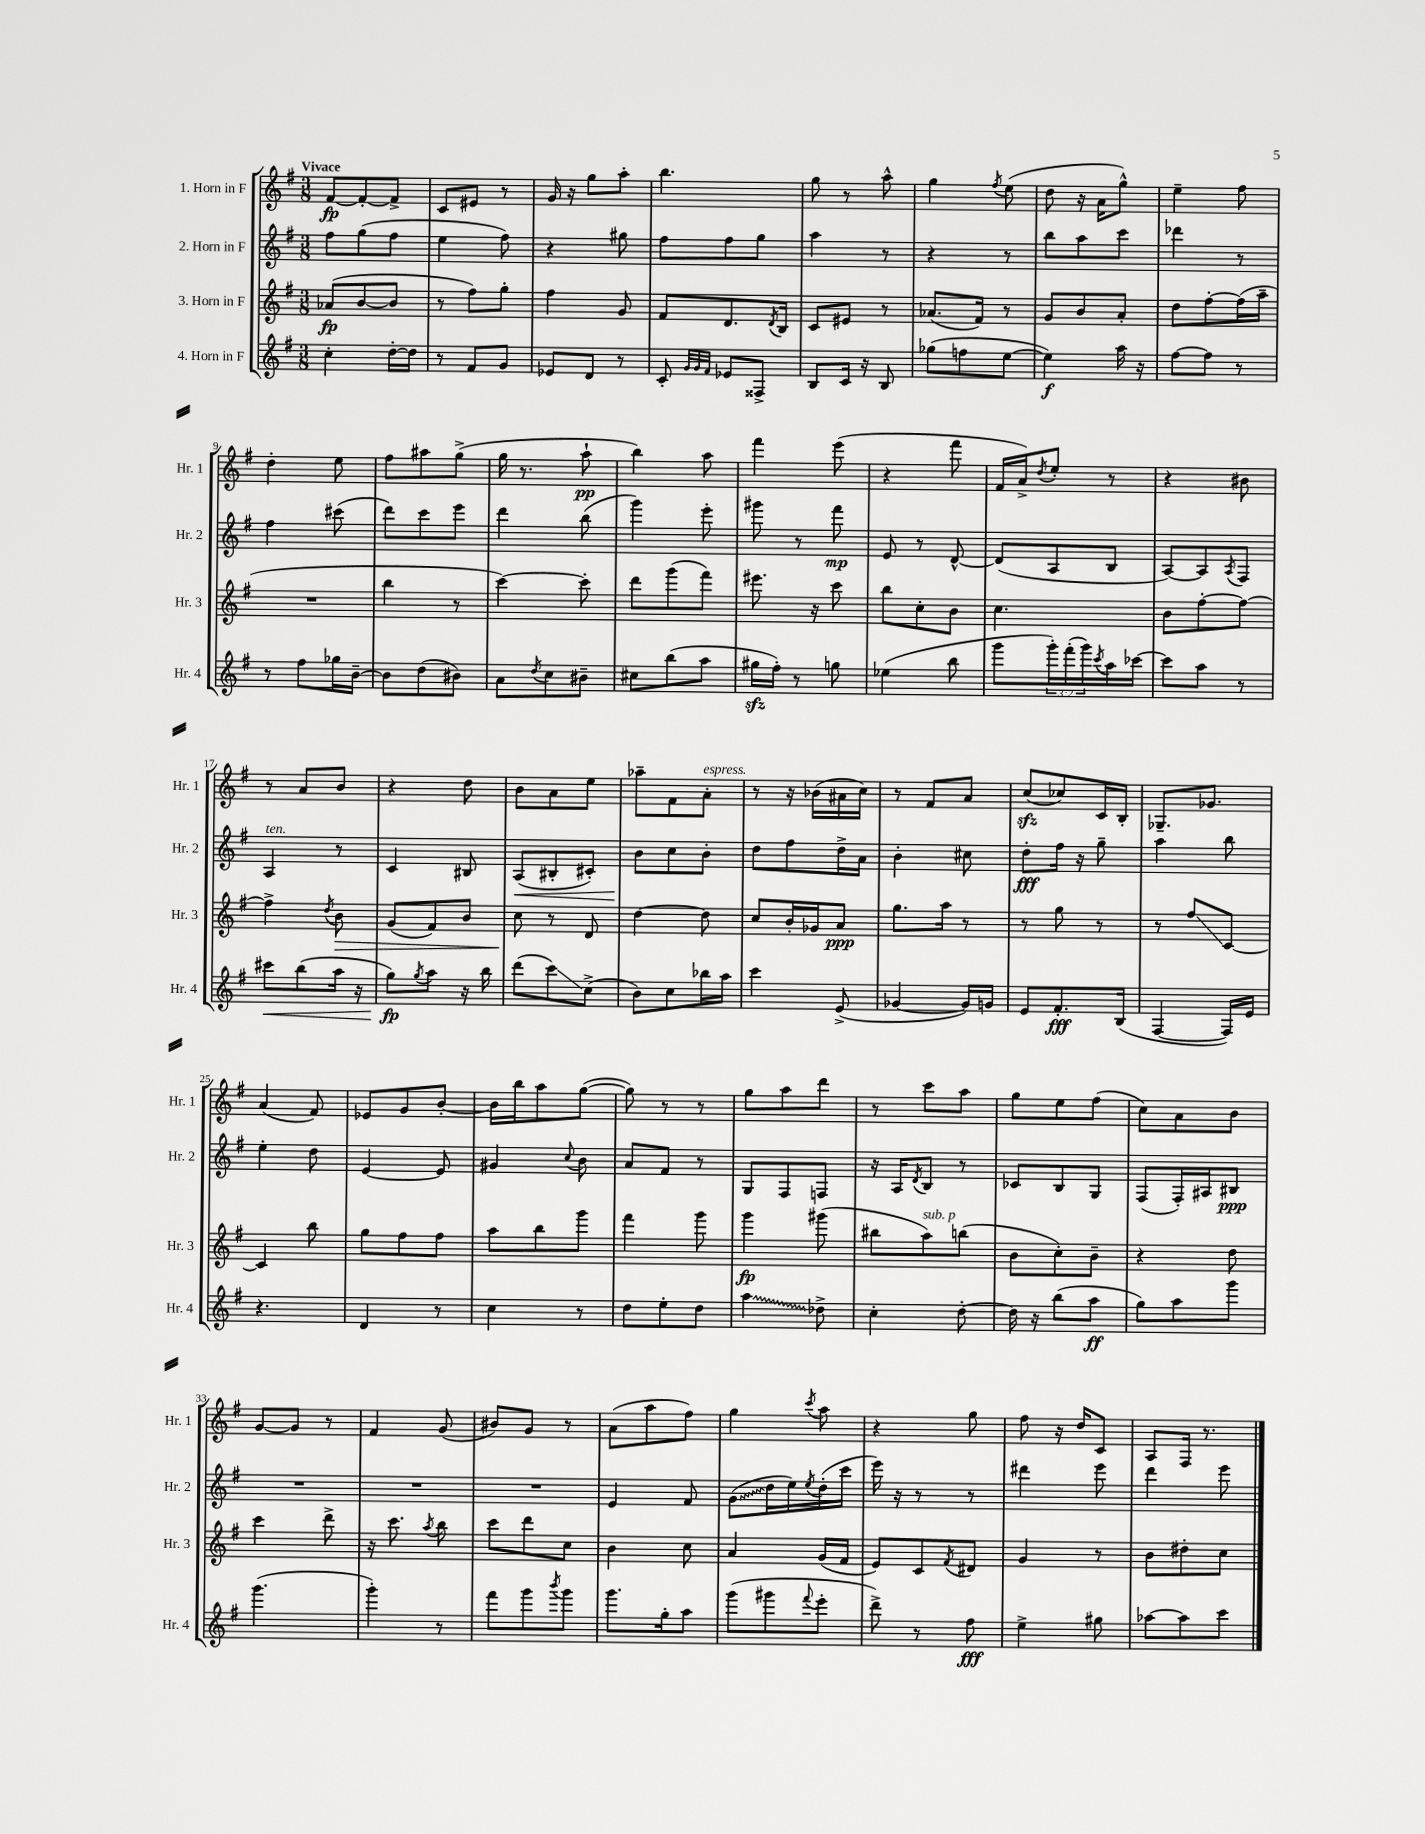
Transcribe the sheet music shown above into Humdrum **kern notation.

**kern	**kern	**kern	**kern
*staff4	*staff3	*staff2	*staff1
*clefG2	*clefG2	*clefG2	*clefG2
*k[f#]	*k[f#]	*k[f#]	*k[f#]
*M3/8	*M3/8	*M3/8	*M3/8
4cc'\	(8a-/L	8ff#\L	[8f#/L
.	[8b/	(8gg\	8f#'/_
[16dd'\LL	8b/]J	8ff#\J	8f#^/]J
16dd\]JJ	.	.	.
=	=	=	=
8r	8r	4ee\	8c/L
8f#/L	8ff#\L)	.	8e#/J
8g/J	8gg'\J	8ff#\)	8r
=	=	=	=
8e-/L	4ff#\	4r	16g/
.	.	.	16r
8d/J	.	.	8gg\L
8r	8g/	8gg#\	8aa'\J
=	=	=	=
8c'/	8f#/L	8ff#\L	4.bb\
32qqg/LLL	.	.	.
32qqg/	.	.	.
32qqf#/JJJ	.	.	.
8e-/L	8.d/	8ff#\	.
8F##^/J	.	8gg\J	.
.	8qd/	.	.
.	16B/Jk	.	.
=	=	=	=
8B/L	8c/L	4aa\	8gg\
16c/Jk	8e#/J	.	8r
16r	.	.	.
8B/	8r	8r	8aa^^\
=	=	=	=
(8gg-\L	(8.a-/L	4r	4gg\
8ff\	.	.	.
.	16f#/Jk)	.	.
.	.	.	8qff#/
[8ee\J	8r	8r	(8ee\
=	=	=	=
4ee\])	8g/L	8bb\L	8dd\
.	8b/	8aa\	16r
.	.	.	16a\LK
16aa\	8a'/J	8ccc\J	8gg^^\J)
16r	.	.	.
=	=	=	=
[8ff#\L	8dd\L	4ddd-\	4ee~\
8ff#\]J	[8ff#'\	.	.
8r	(16ff#\]L	8r	8ff#\
.	16aa~\JJ	.	.
=	=	=	=
8r	4.r	4ff#\	4dd'\
8ff#\L	.	.	.
16gg-\L	.	(8ccc#\	8ee\
[16b~\JJ	.	.	.
=	=	=	=
8b\]L	4bb\	8ddd\L)	8ff#\L
(8dd\	.	8ccc\	8aa#\
8b#\J)	8r	8eee\J	(8gg^\J
=	=	=	=
8a\L	[4ccc\)	4ddd\	16gg\
.	.	.	8.r
8qdd/	.	.	.
8cc\	.	.	.
8b#~\J	8ccc'\]	(8bb\	8aa`\
=	=	=	=
8cc#\L	8ddd\L	4ggg\)	4bb\)
(8bb\	(8ggg\	.	.
8aa\J	8fff#\J)	8eee'\	8aa\
=	=	=	=
16gg#\LL	8.eee#\	8ggg#\	4fff#\
16ff#'\JJ)	.	.	.
8r	.	8r	.
.	16r	.	.
8gg\	8ccc\	8fff#\	(8eee\
=	=	=	=
(4ee-\	8bb\L	8e/	4r
.	8cc'\	8r	.
8bb\	8b\J	[8d^^/	8fff#\
=	=	=	=
8ggg\L	4.cc\	(8d/]L	16f#/LL
.	.	.	16a^/J)
.	.	.	8qdd/
24ggg'\L)	.	8A/	8ee'/J
(24fff#'\	.	.	.
24ggg\)	.	.	.
8qccc/	.	.	.
16aa\	.	8B/J	8r
[16ccc-\JJ	.	.	.
=	=	=	=
8ccc-\]L	8b\L	[8A/L)	4r
8aa\J	[8ff#'\	8A/]	.
.	.	8qA/	.
8r	8ff#\_J	8F#/J	8b#\
=	=	=	=
8ccc#\L	4ff#^\]	4A/	8r
(8bb\	.	.	8a/L
.	8qdd/	.	.
16aa\Jk	8b\	8r	8b/J
16r	.	.	.
=	=	=	=
8gg\L)	(8g/L	4c/	4r
8qgg/	.	.	.
8aa\J	8f#/)	.	.
16r	8b/J	8B#/	8dd\
16bb\	.	.	.
=	=	=	=
(8ddd\L	8cc\	(8A/L	8b\L
8ccc\)	8r	8B#'/	8a\
(8cc^\J	8d/	8c#'/J)	8ee\J
=	=	=	=
8b\L)	[4dd\	8b\L	8aa-~\L
8cc\	.	8cc\	8f#\
16bb-\L	8dd\]	8b'\J	8a'\J
16aa\JJ	.	.	.
=	=	=	=
4ccc\	8cc/L	8dd\L	8r
.	16b'/L	8ff#\	16r
.	16g-/J	.	(16b-\LL
(8e^/	8a/J	16dd^\L	16a#\
.	.	16a\JJ	16cc\JJ)
=	=	=	=
[4g-/	8.gg\L	4b'\	8r
.	.	.	8f#/L
.	16aa\Jk	.	.
16g-/]LL)	8r	8cc#\	8a/J
16g/JJ	.	.	.
=	=	=	=
8e/L	8r	8dd'\L	(8cc/L
8.f#'/	8gg\	16ff#\Jk	8cc-/)
.	.	16r	.
.	8r	8gg~\	16c/L
(16B/Jk	.	.	16B'/JJ
=	=	=	=
[4F#/	8r	4aa\	8.G-~/L
.	8ff#/L	.	.
.	.	.	8.g-/J
16F#/]LL)	[8c/J	8bb\	.
16e/JJ	.	.	.
=	=	=	=
4.r	4c/]	4ee'\	(4a/
.	8bb\	8dd\	8f#/)
=	=	=	=
4d/	8gg\L	[4e/	8e-/L
.	8ff#\	.	8g/
8r	8ff#\J	8e/]	[8b'/J
=	=	=	=
4cc\	8aa\L	4g#/	16b\]LL
.	.	.	16bb\J
.	8bb\	.	8aa\
.	.	8qqcc/	.
8r	8ggg\J	8b\	([8gg\J
=	=	=	=
8dd\L	4fff#\	8a/L	8gg\])
8ee'\	.	8f#/J	8r
8dd\J	8ggg\	8r	8r
=	=	=	=
4aa\	4ggg\	8G/L	8gg\L
.	.	8F#/	8aa\
8dd-^\	(8ggg#\	8F/J	8ddd\J
=	=	=	=
4cc'\	8bb#\L	16r	8r
.	.	16A/LK	.
.	.	8qd/	.
.	8aa\)	8B/J	8ccc\L
[8dd'\	(8bb\J	8r	8aa\J
=	=	=	=
16dd\]	8b\L	8c-/L	8gg\L
16r	.	.	.
(8bb\L	8cc'\)	8B/	8ee\
8aa\J	8b~\J	8G/J	(8ff#\J
=	=	=	=
8gg\L)	4r	(8F#/L	8cc\L)
8aa\	.	16F#'/L)	8a\
.	.	16A#/J	.
8ggg\J	8dd\	8B#/J	8b\J
=	=	=	=
(4.ggg\	4ccc\	4.r	[8g/L
.	.	.	8g/]J
.	8ddd^\	.	8r
=	=	=	=
4ggg'\)	16r	4.r	4f#/
.	8.ccc\	.	.
.	8qaa/	.	.
8r	8bb\	.	(8g/
=	=	=	=
8fff#\L	8ccc\L	4.r	8b#/L)
8ggg\	8ddd\	.	8g/J
8qbbb/	.	.	.
8ggg\J	8cc\J	.	8r
=	=	=	=
8.ggg\L	4b\	4e/	(8a\L
.	.	.	8aa\
16gg'\k	.	.	.
8aa\J	8cc\	8f#/	8ff#\J)
=	=	=	=
(8ggg\L	4a/	(8g\L	4gg\
8ggg#\	.	16dd\L	.
.	.	16ee\)	.
8qqfff#/	.	8qee/	8qccc/
8eee'\J	(16g/LL	(16dd'\	8aa\
.	16f#/JJ	16ccc\JJ	.
=	=	=	=
8ddd^\)	8e/L)	16eee\)	4r
.	.	16r	.
8r	8c/	8r	.
.	8qf#/	.	.
8ff#\	8d#/J	8r	8gg\
=	=	=	=
4ee^\	4g/	4ddd#\	8ff#\
.	.	.	16r
.	.	.	16dd/LK
8gg#\	8r	8eee\	8c/J
=	=	=	=
[8aa-\L	8b\L	4ddd\	8A/L
8aa-\]	8dd#'\	.	16F#/Jk
.	.	.	8.r
8ccc\J	8cc\J	8eee\	.
==	==	==	==
*-	*-	*-	*-
